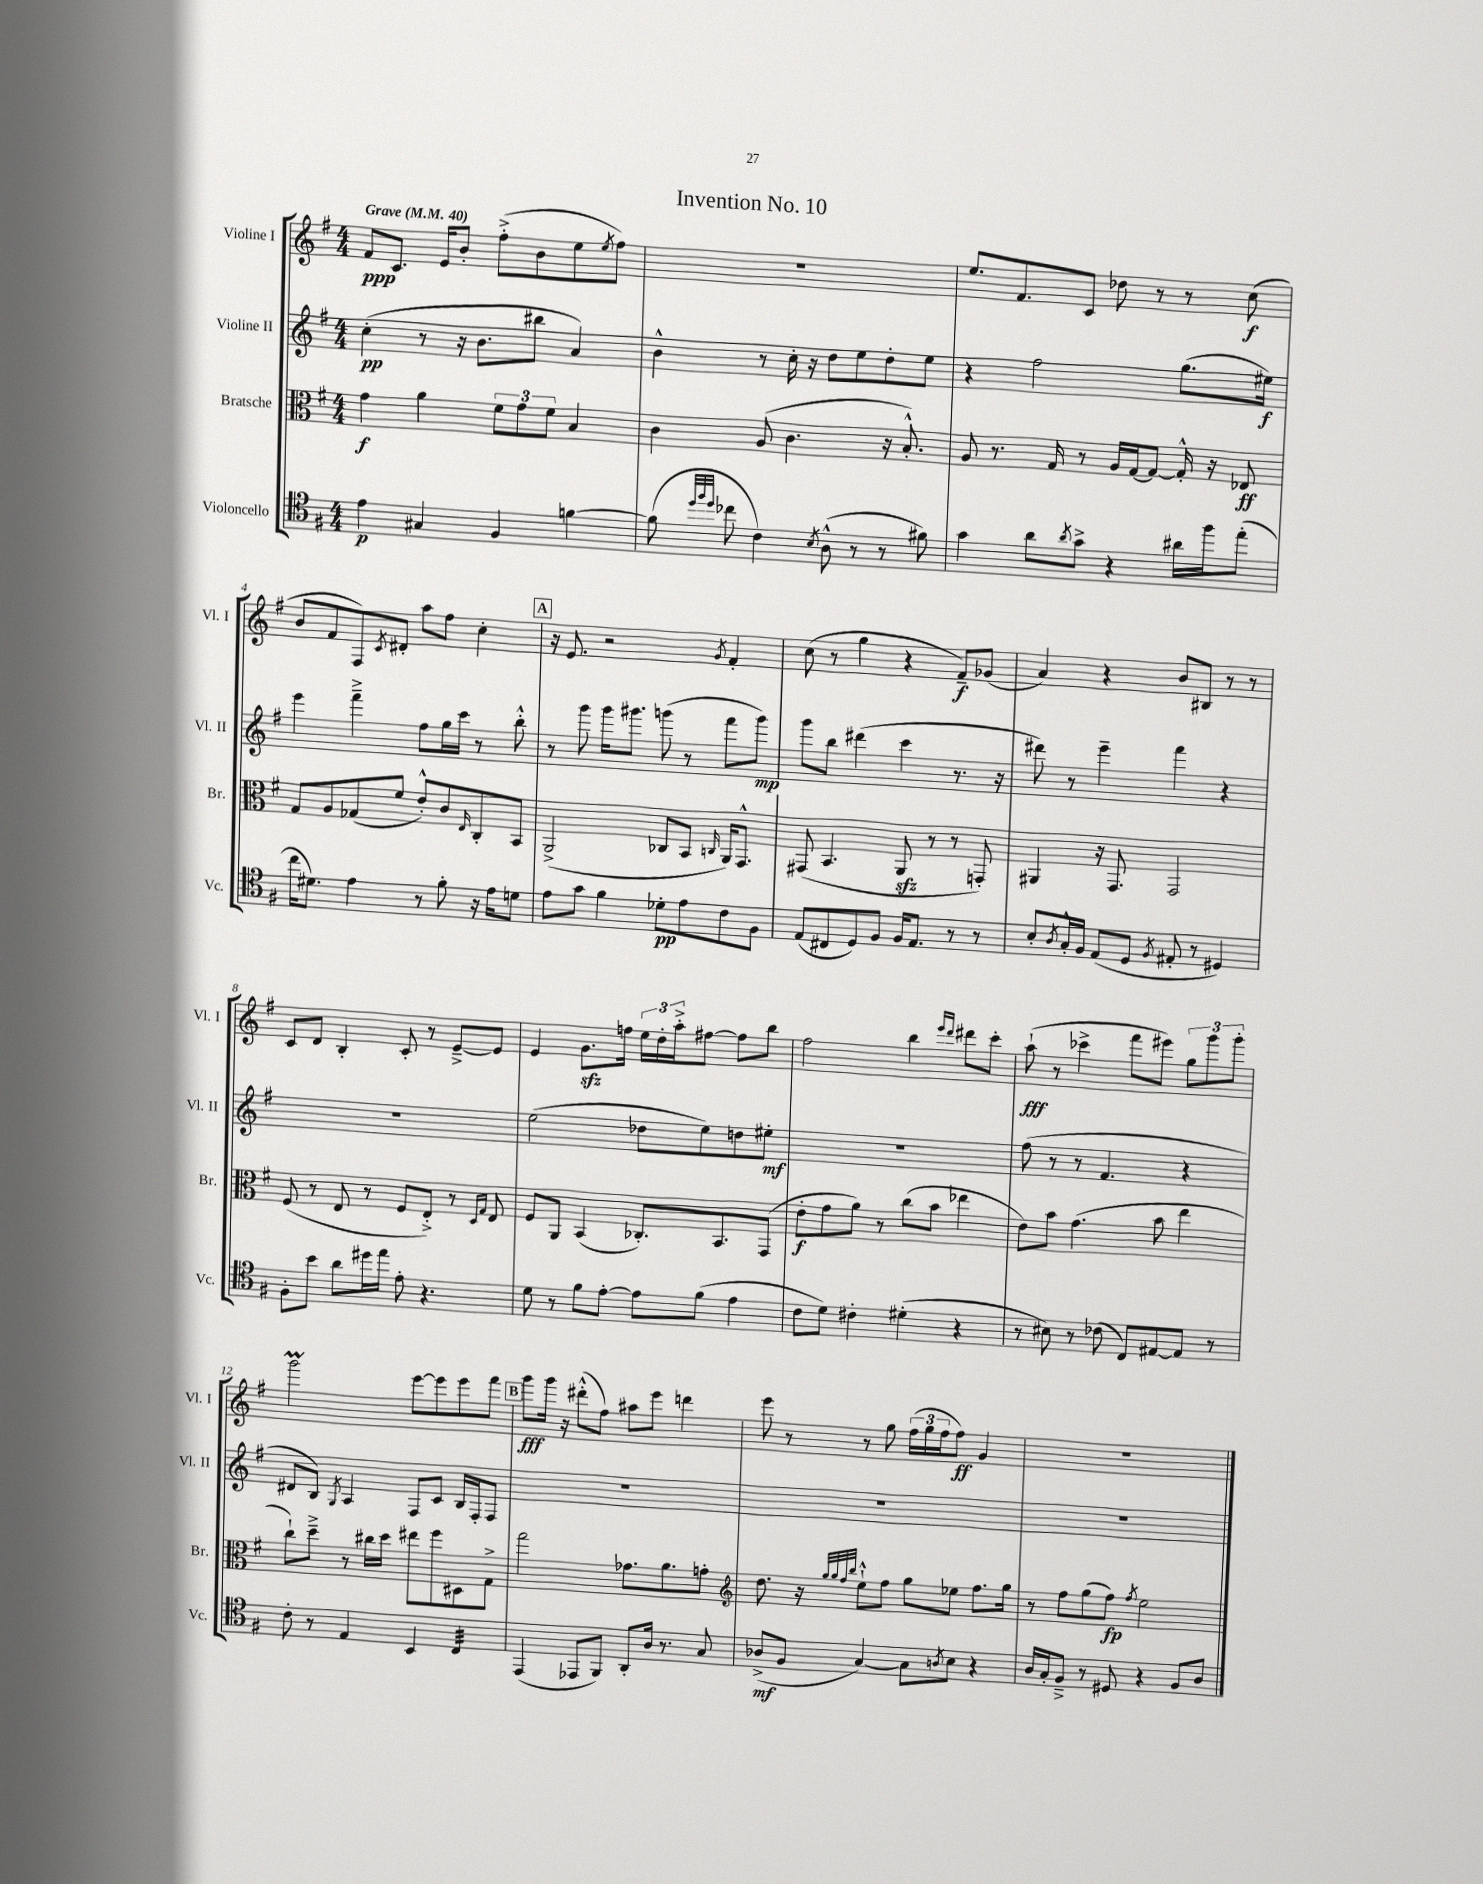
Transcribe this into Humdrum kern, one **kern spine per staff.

**kern	**dynam	**kern	**dynam	**kern	**dynam	**kern	**dynam
*part4	*part4	*part3	*part3	*part2	*part2	*part1	*part1
*staff4	*staff4	*staff3	*staff3	*staff2	*staff2	*staff1	*staff1
*I"Violoncello	*	*I"Bratsche	*	*I"Violine II	*	*I"Violine I	*
*I'Vc.	*	*I'Br.	*	*I'Vl. II	*	*I'Vl. I	*
*clefC4	*	*clefC3	*	*clefG2	*	*clefG2	*
*k[f#]	*	*k[f#]	*	*k[f#]	*	*k[f#]	*
*M4/4	*	*M4/4	*	*M4/4	*	*M4/4	*
*MM40	*	*MM40	*	*MM40	*	*MM40	*
=1	=1	=1	=1	=1	=1	=1	=1
!	!	!	!	!	!	!LO:TX:a:B:t=Grave	!
4e\	p	4g\	f	(4cc'\	pp	8f#/L	ppp
.	.	.	.	.	.	8.c/J	.
4G#X/	.	4a\	.	8r	.	.	.
.	.	.	.	.	.	16e/KL	.
.	.	.	.	16r	.	8b'/J	.
.	.	.	.	8.b\L	.	.	.
4F#/	.	12f#\L	.	.	.	(8ff#'^\L	.
.	.	12g\	.	.	.	.	.
.	.	.	.	8bb#X\J	.	8b\	.
.	.	12f#\J	.	.	.	.	.
[4fn\	.	4B/	.	4a/)	.	8ee\	.
.	.	.	.	.	.	8qee/	.
.	.	.	.	.	.	8ff#\J)	.
=2	=2	=2	=2	=2	=2	=2	=2
(8f\]	.	4c\	.	4b^^\	.	1r	.
32qqdd/LLL	.	.	.	.	.	.	.
32qqff#/	.	.	.	.	.	.	.
32qqdd/JJJ	.	.	.	.	.	.	.
8cc-X\	.	.	.	.	.	.	.
4c\)	.	(8A/	.	8r	.	.	.
.	.	4.c\	.	16cc'\	.	.	.
.	.	.	.	16r	.	.	.
8qB/	.	.	.	.	.	.	.
(8A^^\	.	.	.	8dd\L	.	.	.
8r	.	.	.	8ee\	.	.	.
8r	.	16r	.	8dd'\	.	.	.
.	.	8.B'^^/)	.	.	.	.	.
8f#X\)	.	.	.	8ee\J	.	.	.
=3	=3	=3	=3	=3	=3	=3	=3
4g\	.	8A/	.	4r	.	8.ee/L	.
.	.	8.r	.	.	.	.	.
.	.	.	.	.	.	8.f#/	.
8a\L	.	.	.	2ff#\	.	.	.
.	.	16G/	.	.	.	.	.
8qa/	.	.	.	.	.	.	.
8g^\J	.	8r	.	.	.	8c/J	.
4r	.	16A/LL	.	.	.	8dd-X\	.
.	.	[16G/J	.	.	.	.	.
.	.	8G/J_	.	.	.	8r	.
16a#X\LL	.	16G'^^/]	.	(8.gg\L	.	8r	.
16ff#\J	.	16r	.	.	.	.	.
(8ee'\J	.	8E-X/	ff	.	.	(8cc\	f
.	.	.	.	16ee#X\Jk)	f	.	.
!!LO:LB:g=z
=4	=4	=4	=4	=4	=4	=4	=4
16cc\KL	.	8G/L	.	4eee\	.	8b/L	.
8.d#X\J)	.	.	.	.	.	.	.
.	.	8A/	.	.	.	8f#/	.
4e\	.	(8G-X/	.	4fff#~^\	.	8F#/)	.
.	.	.	.	.	.	8qc/	.
.	.	8f#/J	.	.	.	8d#X'/J	.
8r	.	8e'^^/L)	.	8ff#\L	.	8aa\L	.
8f#'\	.	8c/	.	16gg\L	.	8ff#\J	.
.	.	.	.	16ccc\JJ	.	.	.
.	.	16qqE/	.	.	.	.	.
16r	.	8C'/	.	8r	.	4cc'\	.
16e\KL	.	.	.	.	.	.	.
8dn\J	.	8BB/J	.	8bb'^^\	.	.	.
!!LO:REH:place=s1:t=A
=5	=5	=5	=5	=5	=5	=5	=5
8e\L	.	(2AA^/	.	8r	.	16r	.
.	.	.	.	.	.	8.e/	.
8g\J	.	.	.	8ggg\	.	.	.
4f#\	.	.	.	16ggg\KL	.	2r	.
.	.	.	.	8.ggg#X\J	.	.	.
8d-X'\L	pp	8C-X/L	.	(8gggn\	.	.	.
8e\	.	8BB/J	.	8r	.	.	.
.	.	16qqCn/	.	.	.	8qg/	.
8c\	.	16AA/KL)	.	8fff#\L	.	4f#'/	.
.	.	8.GG^^/J	.	.	.	.	.
8F#\J	.	.	.	8ggg\J)	mp	.	.
=6	=6	=6	=6	=6	=6	=6	=6
(8E/L	.	(8GG#X/	.	8ggg\L	.	(8cc\	.
8C#X/	.	4.BB/	.	8bb\J	.	8r	.
8D/)	.	.	.	(4ddd#X\	.	4gg\	.
8F#/J	.	.	.	.	.	.	.
16F#/KL	.	8AAzz/	.	4ccc\	.	4r	.
8.E/J	.	.	.	.	.	.	.
.	.	8r	.	.	.	.	.
8r	.	8r	.	8.r	.	8f#~/L)	f
8r	.	8GGn'/)	.	.	.	(8g-X/J	.
.	.	.	.	16r	.	.	.
=7	=7	=7	=7	=7	=7	=7	=7
8B'/L	.	4AA#X/	.	8ddd#X\)	.	4a/)	.
8qA/	.	.	.	.	.	.	.
16G'^^/L	.	.	.	8r	.	.	.
16F#/JJ	.	.	.	.	.	.	.
(8E/L	.	16r	.	4eee~\	.	4r	.
.	.	8.GG/	.	.	.	.	.
8D/J	.	.	.	.	.	.	.
8qF#/	.	.	.	.	.	.	.
8E#X'/	.	2GG/	.	4fff#\	.	8b/L	.
8r	.	.	.	.	.	8B#X/J	.
4D#X/)	.	.	.	4r	.	8r	.
.	.	.	.	.	.	8r	.
!!LO:LB:g=z
=8	=8	=8	=8	=8	=8	=8	=8
8F#'\L	.	(8F#/	.	1r	.	8c/L	.
8b\J	.	8r	.	.	.	8d/J	.
8a\L	.	8E/	.	.	.	4B'/	.
16dd#X\L	.	8r	.	.	.	.	.
16ee\JJ	.	.	.	.	.	.	.
8e'\	.	8F#/L	.	.	.	8c'/	.
4.r	.	8E'^/J)	.	.	.	8r	.
.	.	8r	.	.	.	[8e~^/L	.
.	.	16qqD/LL	.	.	.	.	.
.	.	16qqG/JJ	.	.	.	.	.
.	.	8E/	.	.	.	8e/J]	.
=9	=9	=9	=9	=9	=9	=9	=9
8d\	.	8F#/L	.	(2ee\	.	4e/	.
8r	.	8AA/J	.	.	.	.	.
8f#\L	.	(4BB/	.	.	.	8.gzz\L	.
[8e'\J	.	.	.	.	.	.	.
.	.	.	.	.	.	16ffn\Jk	.
8e\L]	.	8.C-X'/L)	.	8dd-X\L	.	24ee\LL	.
.	.	.	.	.	.	24dd'\	.
.	.	.	.	.	.	24aa'^\J	.
(8f#\J	.	.	.	8ee\)	.	[8ff#X\J	.
.	.	8.BB/	.	.	.	.	.
4e\	.	.	.	8ddn\	.	8ff#\L]	.
.	.	(8GG/J	.	8ee#X'\J	mf	8bb\J	.
=10	=10	=10	=10	=10	=10	=10	=10
8c\L	.	8e'\L	f	1r	.	2ff#\	.
8d\J)	.	8g\	.	.	.	.	.
4c#X'\	.	8a\J)	.	.	.	.	.
.	.	8r	.	.	.	.	.
(4d#X'\	.	(8cc\L	.	.	.	4bb\	.
.	.	8b\J	.	.	.	.	.
.	.	.	.	.	.	16qqeee/LL	.
.	.	.	.	.	.	16qqddd/JJ	.
4r	.	4ee-X\	.	.	.	8ddd#X\L	.
.	.	.	.	.	.	8ccc'\J	.
=11	=11	=11	=11	=11	=11	=11	=11
8r	.	8e\L)	.	(8ff#\	.	(8aa`\	fff
8B#X\)	.	8b\J	.	8r	.	8r	.
8r	.	(4.g\	.	8r	.	4ccc-X^\	.
(8c-X\	.	.	.	4.f#/	.	.	.
8C/L)	.	.	.	.	.	8fff#\L	.
[8E#X/	.	8b\	.	.	.	8eee#X\J)	.
8E#/J]	.	4ee\	.	4r	.	12gg\L	.
.	.	.	.	.	.	12ggg\	.
8r	.	.	.	.	.	.	.
.	.	.	.	.	.	12ggg'\J	.
!!LO:LB:g=z
=12	=12	=12	=12	=12	=12	=12	=12
8c'\	.	8cc`\L)	.	8d#X/L	.	2gggM\	.
8r	.	8dd~^\J	.	8B/J)	.	.	.
.	.	.	.	8qG/	.	.	.
4E/	.	8r	.	4A/	.	.	.
.	.	16cc#X\LL	.	.	.	.	.
.	.	16dd\JJ	.	.	.	.	.
4BB/	.	8ee#X\L	.	8F#/L	.	[8eee\L	.
.	.	8ff#\	.	8c/J	.	8eee\]	.
*tremolo	*	*	*	*	*	*	*
32C/LLL	.	8D#X\	.	16B/LL	.	8eee\	.
32C/	.	.	.	.	.	.	.
32C/	.	.	.	16F#'/J	.	.	.
32C/	.	.	.	.	.	.	.
32C/	.	8G^\J	.	8F#/J	.	8fff#\J	.
32C/	.	.	.	.	.	.	.
32C/	.	.	.	.	.	.	.
32C/JJJ	.	.	.	.	.	.	.
*Xtremolo	*	*	*	*	*	*	*
!!LO:REH:place=s1:t=B
=13	=13	=13	=13	=13	=13	=13	=13
(4EE/	.	2gg\	.	1r	.	8ggg\L	fff
.	.	.	.	.	.	16ggg\Jk	.
.	.	.	.	.	.	16r	.
8EE-X/L	.	.	.	.	.	(8ddd#X'^^\L	.
8FF#/J)	.	.	.	.	.	8ff#\J)	.
8AA'/L	.	8.g-X\L	.	.	.	8aa#X\L	.
16A/Jk	.	.	.	.	.	8eee\J	.
8.r	.	8.a\	.	.	.	.	.
.	.	.	.	.	.	4dddn\	.
8G/	.	8gn'\J	.	.	.	.	.
=14	=14	=14	=14	=14	=14	=14	=14
*	*	*clefG2	*	*	*	*	*
(8A-X^/L	mf	8.dd\	.	1r	.	8eee\	.
8F#/J	.	.	.	.	.	8r	.
.	.	16r	.	.	.	.	.
.	.	32qqgg/LLL	.	.	.	.	.
.	.	32qqgg/	.	.	.	.	.
.	.	32qqff#/	.	.	.	.	.
.	.	32qqbb/JJJ	.	.	.	.	.
[4G/)	.	8ee`^^\L	.	.	.	8r	.
.	.	8ff#\J	.	.	.	8gg\	.
8G\L]	.	8gg\L	.	.	.	(24ff#\LL	.
.	.	.	.	.	.	24gg\	.
.	.	.	.	.	.	24ff#\J	.
8qAn/	.	.	.	.	.	.	.
8B\J	.	8ee-X\J	.	.	.	8ff#\J)	ff
4r	.	8.ff#\L	.	.	.	4g/	.
.	.	16gg\Jk	.	.	.	.	.
=15	=15	=15	=15	=15	=15	=15	=15
16A/LL	.	8r	.	1r	.	1r	.
16G'/J	.	.	.	.	.	.	.
8F#~^/J	.	8ff#\L	.	.	.	.	.
8r	.	(8gg\	.	.	.	.	.
8D#X/	.	8ff#\J)	fp	.	.	.	.
.	.	8qff#/	.	.	.	.	.
4r	.	2ee\	.	.	.	.	.
8F#/L	.	.	.	.	.	.	.
8A/J	.	.	.	.	.	.	.
==	==	==	==	==	==	==	==
*-	*-	*-	*-	*-	*-	*-	*-
